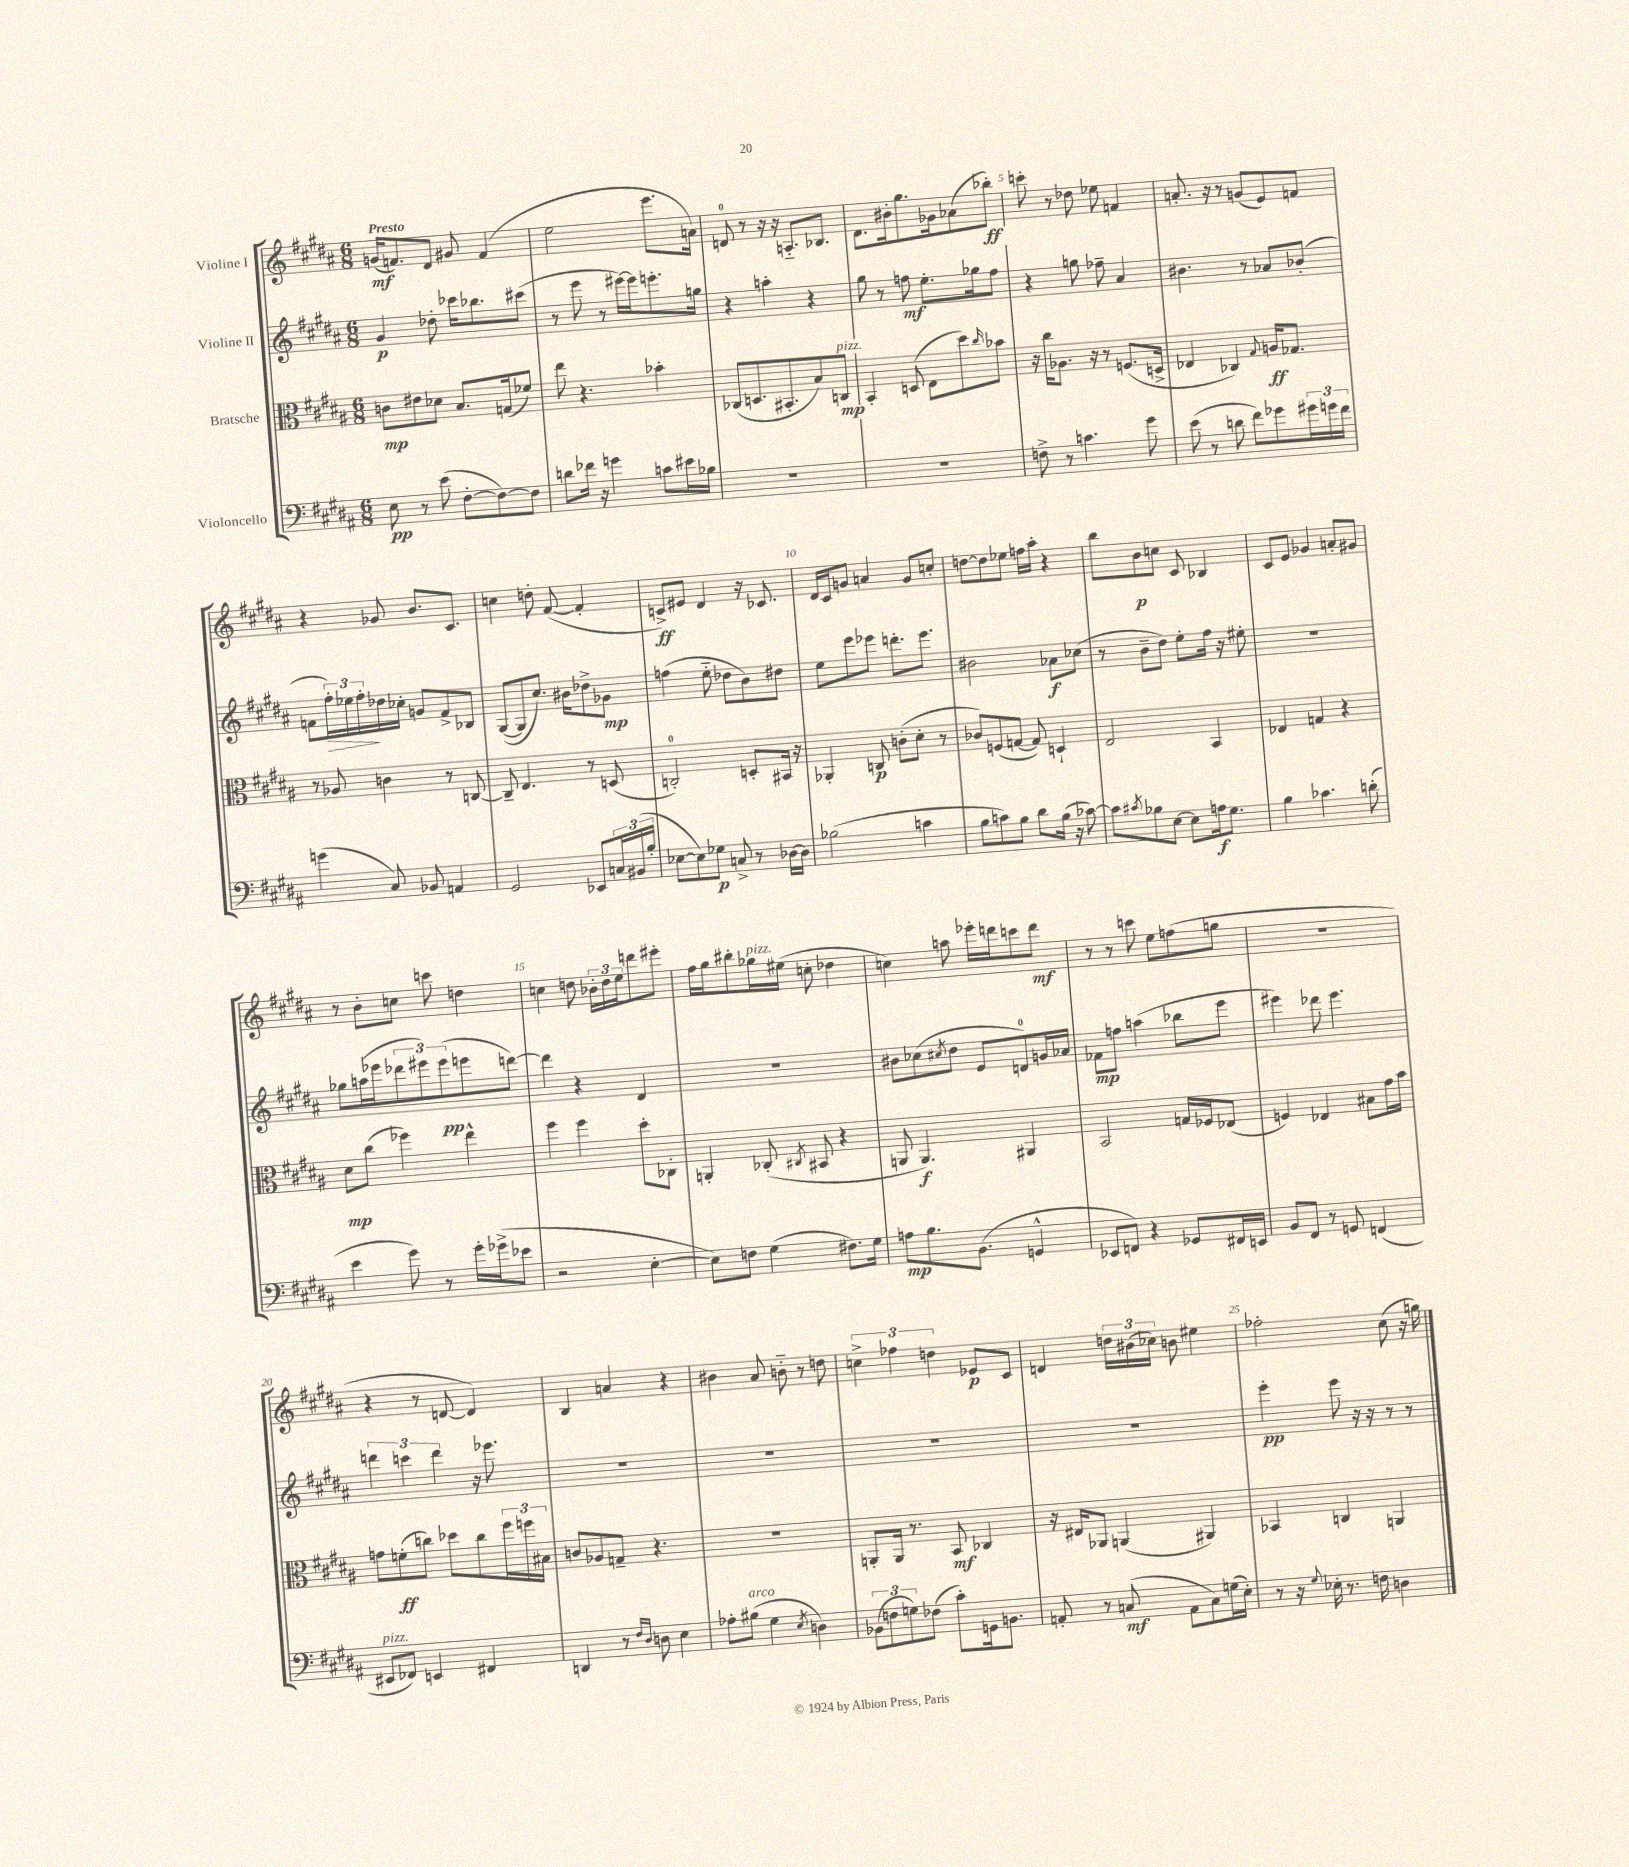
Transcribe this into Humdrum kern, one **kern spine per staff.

**kern	**kern	**kern	**kern
*staff4	*staff3	*staff2	*staff1
*clefF4	*clefC3	*clefG2	*clefG2
*k[f#c#g#d#a#]	*k[f#c#g#d#a#]	*k[f#c#g#d#a#]	*k[f#c#g#d#a#]
*M6/8	*M6/8	*M6/8	*M6/8
8E	8c	4g#	(16g
.	.	.	8.f)
8r	8e#	.	.
(8e	8d-	8dd-'	8d#
[8F#'	8.B	16ccc-	8g#
.	.	8.bb-	.
8F#_)	.	.	(4f
.	(16G	.	.
8F#]	8f-)	(8ccc#	.
=	=	=	=
8d	8ee	8r	2ee
16f-	4.r	8eee	.
16r	.	.	.
4g	.	8r	.
.	.	[16eee#)	.
.	.	16eee#]	.
8c	4b-'	8.eee'	8.eee
16e#	.	.	.
16B-	.	16gg	16a)
=	=	=	=
2.r	(8C-	4r	8d
.	8.D	.	8r
.	.	4aa'	16r
.	8.BB#'	.	16r
.	.	.	8.A'~
.	8B)	4r	.
.	.	.	8.B-
.	8C	.	.
=	=	=	=
2.r	4BB'	8gg#	8.d#
.	.	8r	.
.	.	.	16b#'
.	(8D	8ff	8.gg#
.	8E	8.ee'	.
.	.	.	16g-
.	8dd#)	.	(8a-
.	.	16gg-	.
.	16qqcc#	.	.
.	8b-	8ff	8bb-')
=	=	=	=
8F^	16r	4r	8ccc'
.	16cc#	.	.
8r	8.A-	.	8r
4.c	.	8gg	8dd-
.	16r	.	.
.	8r	8ff-~	8ee-
.	(8.F	4a#	4f
8g#	.	.	.
.	16D^	.	.
=	=	=	=
(8e	4E-	4.b#	8.a'
8r	.	.	.
.	.	.	16r
8d	4C-)	.	8r
8f#)	.	8r	(8g
.	8qqG#	.	.
8g-	16A	8a-	8e)
.	8.G-	.	.
24g#	.	(8b-'	8f
24g	.	.	.
24f#	.	.	.
=	=	=	=
(4g	8r	8f	4r
.	8A-	24ff#')	.
.	.	24ee-	.
.	.	24ff#'	.
8C#)	4c	16dd-	8g-
.	.	16cc-'	.
8BB-	.	8g	8.b
4AA	8r	8f^	.
.	.	.	8.c#
.	[8C	8B-	.
=	=	=	=
2GG#	8C~]	([8G#	4cc
.	4.E	8G#]	.
.	.	8.cc#)	8dd'
.	.	.	([8f#
.	.	16b#	.
8EE-	8r	8dd-^	4f#']
24C	(8D	8g-	.
(24BB#	.	.	.
24B'	.	.	.
=	=	=	=
[8E-	2C')	(4ff	8c^)
8E-])	.	.	8e#
8G-	.	8ee'~	4d#
8C^	.	8dd-	.
8r	8D'	8b)	16r
.	.	.	8.c-
[16D-	16BB#	8dd#	.
16D-]	16r	.	.
=	=	=	=
(2B-	4AA-'	8ee	16d#
.	.	.	16c#
.	.	8eee	8g
.	8C	8eee-	4a
.	(8c'	8.ddd'	.
4c	8d#'	.	8g
.	.	8.eee-	.
.	8r	.	8cc'
=	=	=	=
8B	8c-)	2b#	[8dd
8c)	(8F	.	8dd]
8B	[8G	.	8ee-
8d#	8G])	.	16ff
.	.	.	16aa#'
(16B	4D`	8a-	4r
16r	.	.	.
[8c-)	.	(8cc-	.
=	=	=	=
8c-]	2E	8r	8bb
8qc#	.	.	.
8B-	.	8b~	8b
[8E	.	8dd#)	8cc
8E]	.	8ee'	8c#
16A	4BB	16ff#	4B-
8.G#	.	16r	.
.	.	8ee#'	.
=	=	=	=
4B	4E-	2.r	8c#
.	.	.	8e
4.c-	4G	.	4g-
.	4r	.	8a'
(8d'	.	.	8g#
=	=	=	=
4e	8d#	8gg-	8r
.	(8cc#	(16aa	8b'
.	.	16eee-	.
8g#)	4ff-)	12ddd-	8cc
.	.	12eee#)	.
8r	.	.	8ccc
.	.	(12eee#	.
16g#'	4ee^^	8eee	4dd
(16g-^	.	.	.
8e-	.	[8ddd)	.
=	=	=	=
2r	4ff#	4ddd]	4cc
.	4ff#	4r	8dd
.	.	.	24b-'
.	.	.	24dd
.	.	.	24ee
[4E'	8dd#'	4d#	8ddd
.	8C-'	.	8eee#'
=	=	=	=
8E])	4AA'	2.r	16ff#
.	.	.	16gg#
8F	.	.	8bb#'
(4G#	(8C-'	.	16gg-
.	.	.	(16ee#
.	8qC#	.	.
.	8BB#	.	8cc'
8.F#)	4r	.	4dd-
16G#	.	.	.
=	=	=	=
8A	8AA	8b#	4cc)
8.B	4.AA)	(8cc-	.
.	.	8qcc#	.
.	.	8dd#	8aa
(8.BB	.	.	.
.	.	8e	16eee-'
.	.	.	16ddd
4GG^^	4AA#	8d)	8ccc
.	.	16g	8ddd
.	.	16a-	.
=	=	=	=
8EE-	2BB	8f-	8r
8FF)	.	8ff	8r
4r	.	(4aa	8ccc
.	.	.	8ee
8GG-	16G	8bb-	(8ff
.	16F-	.	.
16FF#	(8E-	8eee	8gg
16EE	.	.	.
=	=	=	=
8BB	4F)	4eee#)	2.r
8FF#	.	.	.
8r	4E-	8ddd-	.
8GG	.	4.eee#	.
(4FF	8B#	.	.
.	16g#	.	.
.	16b	.	.
=	=	=	=
8EE#	8g	6ddd	4r
8FF-)	(8f'	.	.
.	.	6ccc	.
4EE	8cc)	.	8r
.	.	6ddd	.
.	8dd-	.	[8d
4FF#	8cc	16r	4d])
.	.	8.eee-	.
.	24ff#	.	.
.	24ff	.	.
.	24B#	.	.
=	=	=	=
4DD	8c	2.r	4B
.	8A-	.	.
8r	8G~	.	4a
16qqF#	.	.	.
16qqD#	.	.	.
8D	4.r	.	.
4E	.	.	4r
=	=	=	=
8A-'	2.r	2.r	4b#
(8B#	.	.	.
4G#	.	.	8a#
.	.	.	8b'~
8qE	.	.	.
4D)	.	.	8r
.	.	.	8dd
=	=	=	=
(12BB-	8AA'	2.r	6cc^
12F	.	.	.
.	16AA	.	.
12G)	.	.	6ff-
.	8.r	.	.
(8F-	.	.	.
.	.	.	6dd
8c#')	8BB	.	.
16GG	4C-	.	8e-
8.BB	.	.	.
.	.	.	8c#
=	=	=	=
8AA'	16r	2.r	4d
.	16E#	.	.
8r	8AA-	.	.
(8C	(4AA	.	24dd
.	.	.	(24b#
.	.	.	24cc-)
8AA	.	.	8b
8C)	4AA#)	.	4ee#
(16G	.	.	.
16E')	.	.	.
=	=	=	=
8r	4BB-	4eee'	2ff-'
16r	.	.	.
8qqG#	.	.	.
16E-'	.	.	.
8.r	4C	8eee	.
.	.	16r	.
16F	.	16r	.
4D	4AA	8r	(8cc#
.	.	8r	16r
.	.	.	16gg)
==	==	==	==
*-	*-	*-	*-
